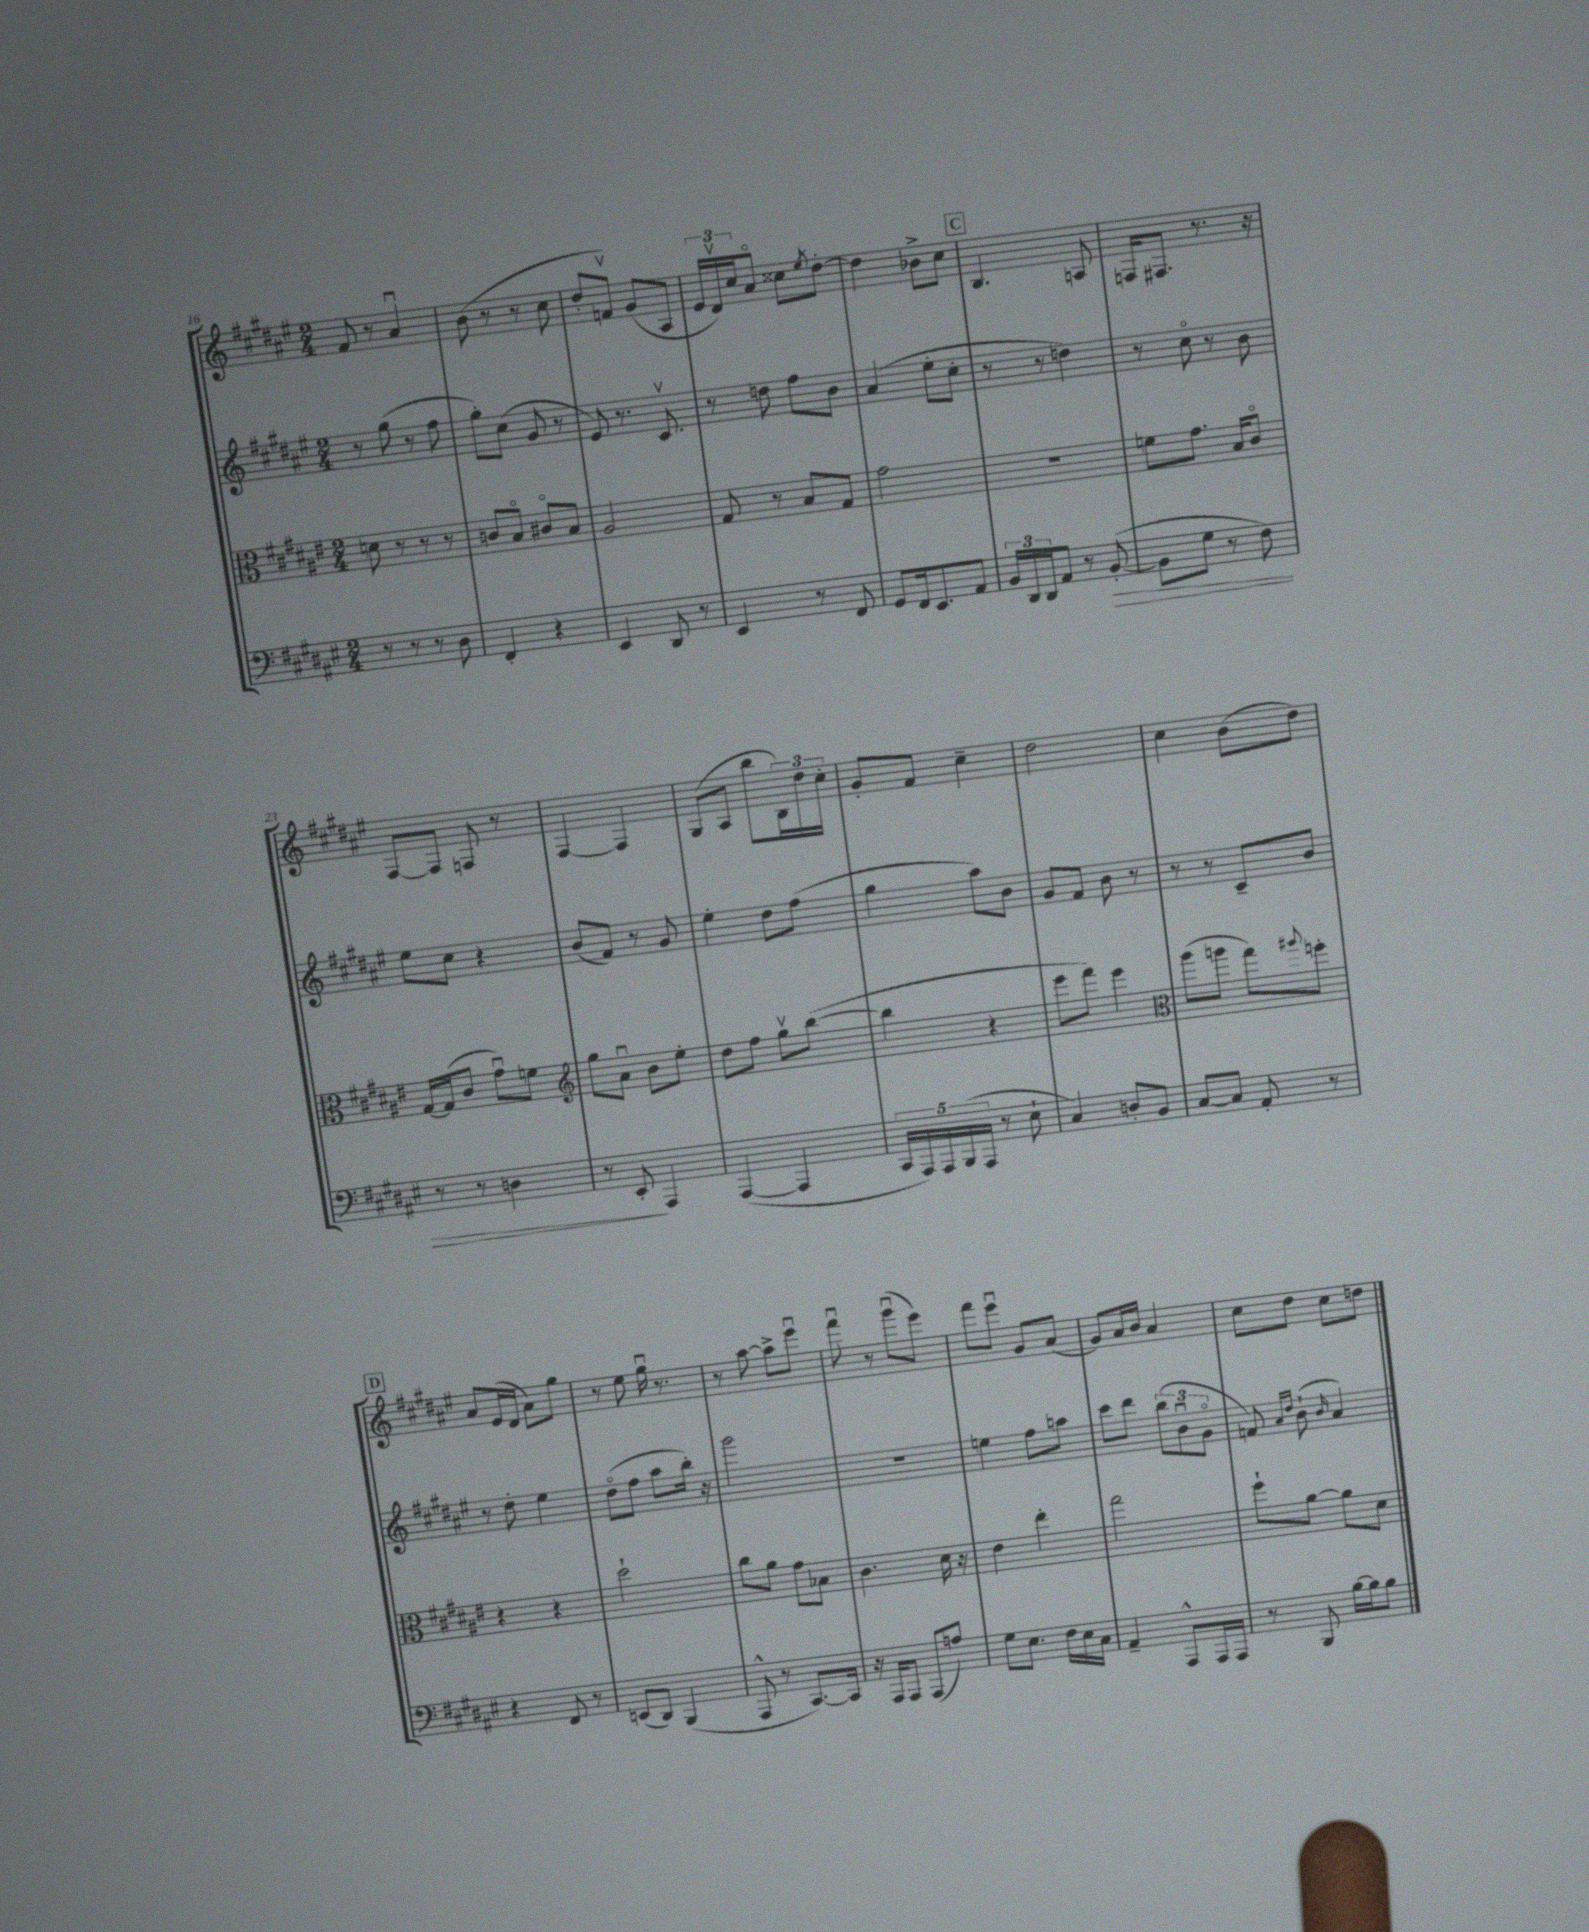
<<
\new StaffGroup <<
\new Staff = "s0" {
    \clef treble \key fis \major \numericTimeSignature \time 2/4
    fis'8 r8 ais'4\downbow |
    b'8( r8 r8 cis''8 |
    dis''8-. f'8\upbow) gis'8( ais8 |
    \tuplet 3/2 { eis'16 dis'16\upbow) cis''16 } ais'8\flageolet cisis''8 \acciaccatura { eis''8 } dis''8~-. |
    dis''4 bes'8-> cis''8 |
    \mark \markup { \box "C" } b4. a8 |
    f16 fis8. r8. r16 |
    fis8~ fis8 f8 r8 |
    fis4~ fis4 |
    gis8( ais8 b''8 \tuplet 3/2 { b16) dis''16 cis''16-. } |
    gis'8-. fis'8 cis''4-- |
    dis''2 |
    cis''4 b'8( dis''8) |
    \mark \markup { \box "D" } ais'8 eis'16( dis'16 ais'8) gis''8 |
    r8 eis''8 gis''16\downbow r8. |
    r8 ais''8~ ais''8-> eis'''8\downbow |
    fis'''8\downbow r8 gis'''8\downbow( eis'''8) |
    fis'''8 eis'''8\downbow gis'8 ais'8( |
    gis'8) ais'16 b'16 ais'4 |
    cis''8 dis''8 cis''8 d''8 \bar "|." |
}
\new Staff = "s1" {
    \clef treble \key fis \major \numericTimeSignature \time 2/4
    r8 gis''8( r8 fis''8 |
    gis''8-.) cis''8( gis'8 r8 |
    eis'8) r8. cis'8.\upbow |
    r8 d''8 fis''8 b'8 |
    ais'4( eis''8-. cis''8-. |
    \mark \markup { \box "C" } r8 r8 d''4) |
    r8 cis''8\flageolet r8 b'8 |
    eis''8 cis''8 r4 |
    b'8( fis'8) r8 gis'8 |
    eis''4-. dis''8 fis''8( |
    gis''4 ais''8) b'8 |
    gis'8 fis'8 b'8 r8 |
    r8 r8 cis'8-- b'8 |
    \mark \markup { \box "D" } r8 dis''8-. eis''4 |
    dis''8\flageolet( fis''8 ais''8 b''16-.) r16 |
    gis'''2 |
    R2 |
    e''4 fis''8 a''8 |
    cis'''8 dis'''8 \tuplet 3/2 { b''8( b'8\downbow gis'8\flageolet } |
    f'8) \grace { ais'16 dis''16 } b'8-!( \grace { b'16 } ais'4) \bar "|." |
}
\new Staff = "s2" {
    \clef alto \key fis \major \numericTimeSignature \time 2/4
    d'8 r8 r8 r8 |
    c'8 b8\flageolet cis'8\flageolet b8 |
    ais2 |
    gis8 r8 b8 gis8 |
    gis'2 |
    \mark \markup { \box "C" } r2 |
    f'8 gis'8. b16 cis'8\flageolet |
    gis16~ gis16( cis'8 gis'8\downbow) f'8 |
    \clef treble gis''8 ais'8\downbow b'8 eis''8-. |
    dis''8 fis''8 gis''8\upbow b''8~( |
    b''4 r4 |
    eis'''8 fis'''8) eis'''4 |
    \clef alto ais''8( a''8 gis''8) \appoggiatura { ais''8 } f''8-. |
    \mark \markup { \box "D" } r4 r4 |
    dis''2-! |
    cis''8 ais'8 gis'8 bes8 |
    cis'4. dis'16 r16 |
    eis'4 eis''4-. |
    gis''2 |
    fis''8-! ais'8~ ais'8 dis'8 \bar "|." |
}
\new Staff = "s3" {
    \clef bass \key fis \major \numericTimeSignature \time 2/4
    r8 r8 r8 dis8 |
    fis,4-. r4 |
    eis,4 dis,8 r8 |
    eis,4 r8 fis,8 |
    gis,8 fis,16 eis,8. ais,8 |
    \mark \markup { \box "C" } \tuplet 3/2 { b,16 dis,16 dis,16 } ais,8 r8 b,8~-.\>( |
    b,8 gis8 r8 fis8) |
    r8 r8 d4 |
    r8 eis,8-.\! ais,,4 |
    ais,,4~( ais,,4 |
    \tuplet 5/4 { cis,16 ais,,16) ais,,16 b,,16( ais,,16 } r8 eis8-! |
    cis4) d8-. b,8 |
    cis8~ cis8 ais,8-. r8 |
    \mark \markup { \box "D" } r4 fis,8 r8 |
    e,8( dis,8) b,,4( |
    ais,,8-^ r8 cis,8.~) cis,16 |
    r16 ais,,16 ais,,8 ais,,8( a8) |
    gis8 eis8. fis16 eis16 cis16 |
    ais,4-- ais,,8-^ ais,,16 ais,,16 |
    r8 b,,8 b16~ b16 b8 \bar "|." |
}
>>
>>
\layout { \context { \Score currentBarNumber = #16 } }
